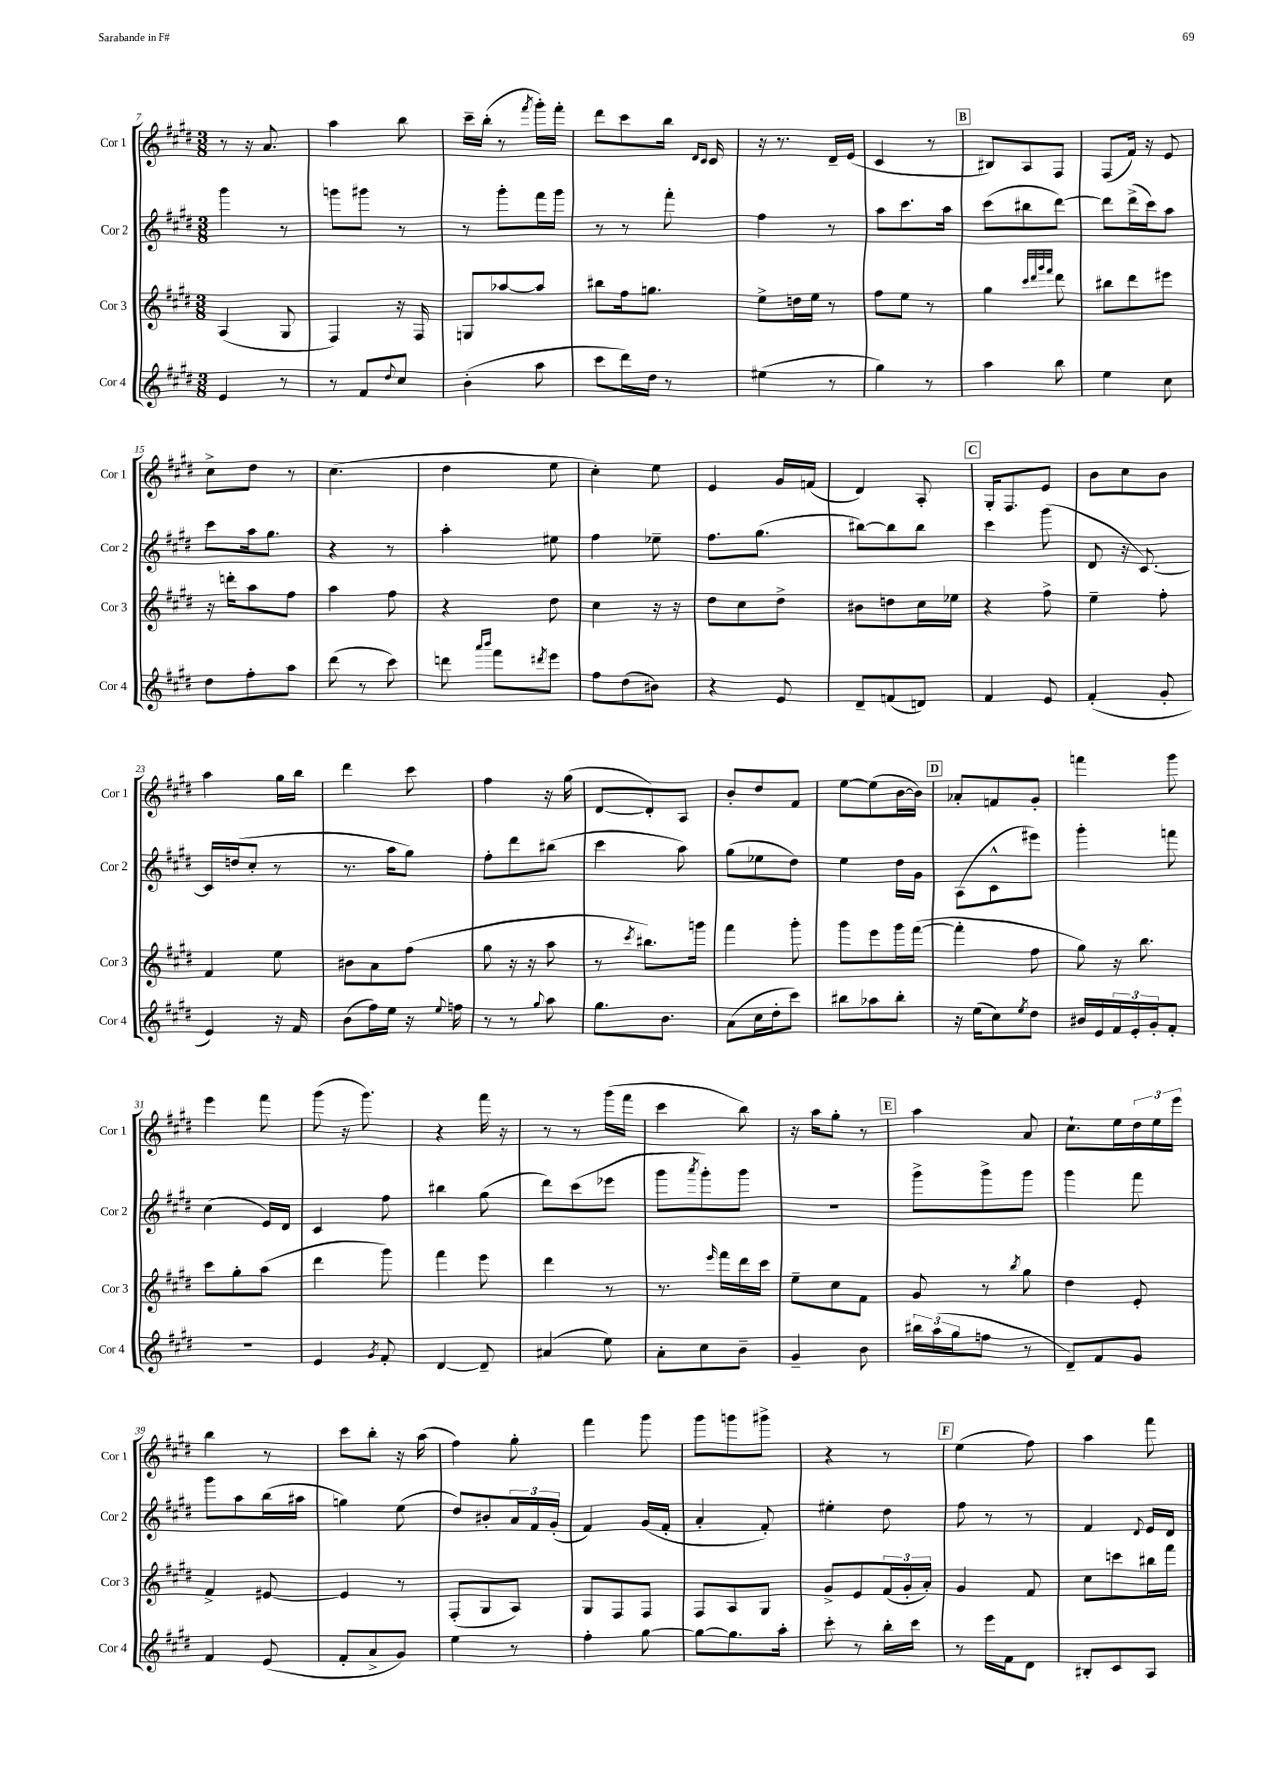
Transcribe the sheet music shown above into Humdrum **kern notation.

**kern	**kern	**kern	**kern
*part4	*part3	*part2	*part1
*staff4	*staff3	*staff2	*staff1
*I"Cor 4	*I"Cor 3	*I"Cor 2	*I"Cor 1
*I'Cor 4	*I'Cor 3	*I'Cor 2	*I'Cor 1
*clefG2	*clefG2	*clefG2	*clefG2
*k[f#c#g#d#]	*k[f#c#g#d#]	*k[f#c#g#d#]	*k[f#c#g#d#]
*M3/8	*M3/8	*M3/8	*M3/8
=7	=7	=7	=7
4e/	(4A/	4ggg#\	8r
.	.	.	16r
.	.	.	8.a/
8r	8G#/	8r	.
=8	=8	=8	=8
8r	4F#/)	8gggn\L	4aa\
8f#/L	.	8ggg#X\J	.
8qqdd#/	.	.	.
8cc#/J	16r	8r	8bb\
.	16F#/	.	.
=9	=9	=9	=9
(4b'\	8Gn/L	8r	16ccc#~\LL
.	.	.	(16bb'\JJ
.	[8aa-X/	8ggg#'\L	8r
.	.	.	8qfff#/
8aa\	8aa-/J]	16fff#\L	16ggg#'\LL)
.	.	16ggg#\JJ	16fff#'\JJ
=10	=10	=10	=10
8ccc#\L	8bb#X\L	8r	8ddd#\L
16ddd#\L)	16ff#\k	8r	8ccc#\
16dd#\JJ	8.ggn\J	.	.
8r	.	8fff#'\	16bb\Jk
.	.	.	16qqd#/LL
.	.	.	16qqc#/JJ
.	.	.	16c#/
=11	=11	=11	=11
(4ee#X\	8ee^\L	4ff#\	16r
.	.	.	8.r
.	16ddn\L	.	.
.	16ee\JJ	.	.
8r	8r	8r	16d#~/LL
.	.	.	(16e/JJ
=12	=12	=12	=12
4gg#\)	8ff#\L	8aa\L	4c#/
.	8ee\J	8.ccc#\	.
8r	8r	.	8r
.	.	16aa\Jk	.
!!LO:REH:place=s1:t=B
=13	=13	=13	=13
4aa\	4gg#\	(8ccc#\L	8B#X/L)
.	.	8bb#X\	8A/
.	32qqccc#/LLL	.	.
.	32qqddd#/	.	.
.	32qqggg#/	.	.
.	32qqfff#/JJJ	.	.
8bb\	8ddd#\	[8ddd#\J)	8F#/J
=14	=14	=14	=14
4ee\	8bb#X\L	8ddd#\L]	(8F#/L
.	8ddd#\	(16ddd#^\L	16f#/Jk)
.	.	16ccc#\J)	16r
8cc#\	8eee#X\J	8aa\J	8e/
!!LO:LB:g=z
=15	=15	=15	=15
8dd#\L	16r	8ccc#\L	8cc#^\L
.	16dddn'\KL	.	.
8ff#'\	8aa\	16aa\k	8dd#\J
.	.	8.gg#\J	.
8aa\J	8ff#\J	.	8r
=16	=16	=16	=16
(8ddd#\	4aa\	4r	(4.cc#\
8r	.	.	.
8ccc#\)	8ff#\	8r	.
=17	=17	=17	=17
8dddn\	4r	4aa'\	4dd#\
16qqaaa/LL	.	.	.
16qqbbb/JJ	.	.	.
8fff#\L	.	.	.
8qddd#X/	.	.	.
8eee\J	8dd#\	8ee#X\	8ee\
=18	=18	=18	=18
8ff#\L	4cc#\	4ff#\	4cc#'\)
(8dd#\	.	.	.
8b#X\J)	16r	8ee-X~\	8ee\
.	16r	.	.
=19	=19	=19	=19
4r	8dd#\L	8.ff#\L	4e/
.	8cc#\	.	.
.	.	(8.gg#\J	.
8e/	8dd#^\J	.	16g#/LL
.	.	.	(16fn/JJ
=20	=20	=20	=20
8d#~/L	8b#X\L	[8bb#X\L)	4d#/)
(8fn/	8ddn\	8bb#\]	.
8dn/J)	16cc#\L	8bb#\J	8A'/
.	16ee-X\JJ	.	.
!!LO:REH:place=s1:t=C
=21	=21	=21	=21
4f#/	4r	4ccc#\	16G#'/KL
.	.	.	8.F#/
8e/	8ff#^\	(8ggg#\	8e/J
=22	=22	=22	=22
(4f#'/	4ee~\	8d#/	8b\L
.	.	16r	8cc#\
.	.	[8.c#/)	.
8g#'/	8ff#'\	.	8b\J
!!LO:LB:g=z
=23	=23	=23	=23
4e/)	4f#/	16c#/LL]	4aa\
.	.	(16ddn/J	.
.	.	8cc#'/J	.
16r	8ee\	8r	16gg#\LL
16f#/	.	.	16bb\JJ
=24	=24	=24	=24
(8b\L	8b#X\L	8.r	4ddd#\
16ff#\L)	8a\	.	.
16ee\JJ	.	16aa\KL	.
16r	(8ff#\J	8gg#\J)	8ccc#\
8qqee/	.	.	.
16ffn\	.	.	.
=25	=25	=25	=25
8r	8gg#\	8ff#'\L	4ff#\
8r	16r	8ddd#\	.
.	16r	.	.
8qqgg#/	.	.	.
8aa\	8aa\	(8bb#X\J	16r
.	.	.	(16gg#\
=26	=26	=26	=26
8.gg#\L	8r	4ccc#\	[8d#/L
.	8qccc#/	.	.
.	8.bb#X\L)	.	8d#'/])
8.b\J	.	.	.
.	.	8aa\)	8A/J
.	16gggn\Jk	.	.
=27	=27	=27	=27
(8a\L	4fff#\	(8gg#\L	8b'/L
16cc#\L	.	8ee-X\	8dd#/
16dd#'\J	.	.	.
8ccc#\J)	8ggg#'\	8dd#\J)	8f#/J
=28	=28	=28	=28
8bb#X\L	8ggg#\L	4ee\	[8ee\L
8aa-X\	8eee\	.	(8ee\]
8bb#'\J	16ggg#\L	16dd#\LL	[16b\L
.	([16fff#\JJ	16g#\JJ	16b\JJ])
!!LO:REH:place=s1:t=D
=29	=29	=29	=29
16r	4fff#'\]	(8A\L	8a-X'/L
(16ee\KL	.	.	.
8cc#\)	.	8c#^^\	8fn/
8qee/	.	.	.
8dd#\J	8ff#\	8eee#X\J)	8g#'/J
=30	=30	=30	=30
16b#X/LL	8gg#\)	4ggg#'\	4fffn\
16e/	.	.	.
24f#/	16r	.	.
24e'/	.	.	.
.	8.bb\	.	.
24g#'/J	.	.	.
8f#'/J	.	8fffn\	8ggg#\
!!LO:LB:g=z
=31	=31	=31	=31
4.r	8ccc#\L	(4cc#\	4eee\
.	8gg#'\	.	.
.	(8aa\J	16e/LL)	8fff#\
.	.	16d#/JJ	.
=32	=32	=32	=32
4e/	4ddd#\	4c#/	(8ggg#\
.	.	.	16r
.	.	.	8.ggg#\)
8qg#/	.	.	.
8f#'/	8ggg#\)	8ff#\	.
=33	=33	=33	=33
[4d#/	4fff#\	4bb#X\	4r
8d#~/]	8eee\	(8gg#\	16fff#\
.	.	.	16r
=34	=34	=34	=34
(4a#X/	4ddd#\	8ddd#\L)	8r
.	.	(8ccc#\	8r
8ee\)	8r	8eee-X\J	(16ggg#\LL
.	.	.	16fff#\JJ
=35	=35	=35	=35
8a'\L	8.r	8ggg#\L	4ccc#\
.	.	8qaaa/	.
8cc#\	.	8ggg#'\)	.
.	16qqeee/	.	.
.	16fff#\LL	.	.
8b~\J	16ddd#\	8ggg#\J	8bb\)
.	16ccc#\JJ	.	.
=36	=36	=36	=36
4g#~/	8ee~\L	4.r	16r
.	.	.	16aa\KL
.	8cc#\	.	8gg#'\J
8b\	8f#\J	.	8r
!!LO:REH:place=s1:t=E
=37	=37	=37	=37
24bb#X\LL	8g#/	8ggg#^\L	4aa\
(24aa\	.	.	.
24gg#\J	.	.	.
8ffn\J	8r	8ggg#^\	.
.	8qbb/	.	.
8r	8gg#\	8ggg#\J	8a/
=38	=38	=38	=38
8d#~/L)	4dd#\	4ggg#\	8.cc#`\L
8f#/	.	.	.
.	.	.	16ee\L
8g#/J	8e'/	8fff#\	24dd#\
.	.	.	24ee\
.	.	.	24eee\JJ
!!LO:LB:g=z
=39	=39	=39	=39
4f#/	4f#^/	8ggg#\L	4bb\
.	.	8aa\	.
(8e/	[8e#X/	(16bb\L	8r
.	.	16aa#X\JJ	.
=40	=40	=40	=40
8f#'/L	4e#/]	4ggn\)	8ccc#\L
8a^/	.	.	8bb'\J
8g#/J)	8r	(8ee\	16r
.	.	.	(16aa\
=41	=41	=41	=41
4ee\	(8F#'/L	8dd#/L)	4ff#\)
.	8G#/	8b#X'/	.
8r	8A/J)	24a/L	8gg#'\
.	.	24f#/	.
.	.	(24g#'/JJ	.
=42	=42	=42	=42
4ff#'\	8G#/L	4f#/)	4fff#\
.	8F#/	.	.
[8gg#\	8F#/J	(16g#/LL	8ggg#\
.	.	16f#'/JJ	.
=43	=43	=43	=43
8gg#\L_	8F#/L	4a'/	8ggg#\L
8.gg#\]	8A/	.	8gggn\
.	8G#/J	8f#'/)	8ggg#X^\J
16aa'\Jk	.	.	.
=44	=44	=44	=44
8ccc#'\	8g#^/L	4ee#X'\	4r
8r	8e/	.	.
16bb'\LL	(24f#/L	8dd#\	8r
.	24g#'/	.	.
16ccc#\JJ	.	.	.
.	24a'/JJ)	.	.
!!LO:REH:place=s1:t=F
=45	=45	=45	=45
8r	4g#/	8ff#\	(4ee\
16eee\LL	.	8r	.
16f#\J	.	.	.
8d#\J	8f#/	8r	8ff#\)
=46	=46	=46	=46
8B#X'/L	8cc#\L	4f#/	4aa\
8c#/	8cccn\	.	.
.	.	8qqd#/	.
8A/J	16bb#X\L	16e/LL	8fff#\
.	16fff#\JJ	16d#/JJ	.
==	==	==	==
*-	*-	*-	*-
